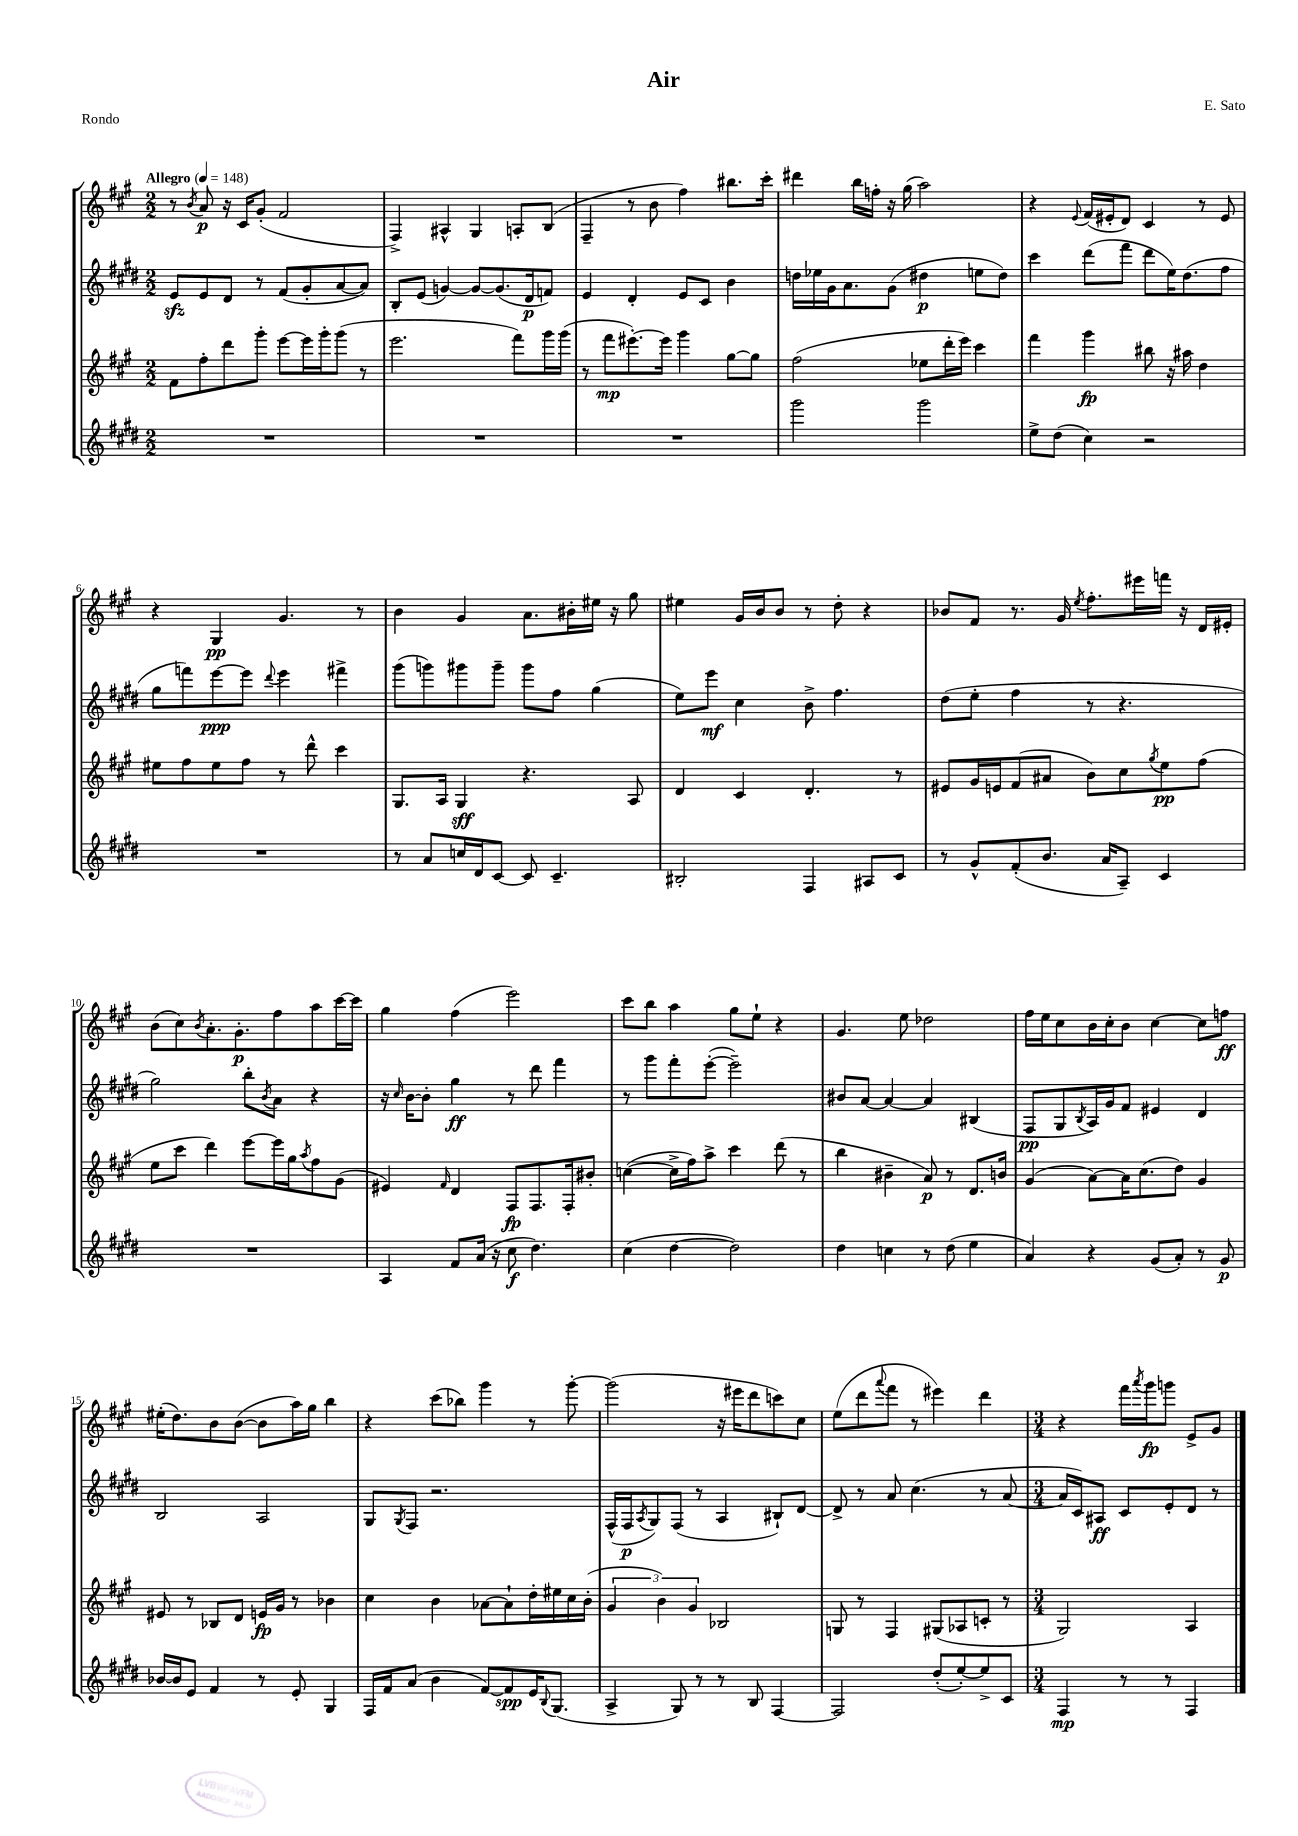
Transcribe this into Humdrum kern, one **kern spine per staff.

**kern	**kern	**kern	**kern
*staff4	*staff3	*staff2	*staff1
*clefG2	*clefG2	*clefG2	*clefG2
*k[f#c#g#d#]	*k[f#c#g#]	*k[f#c#g#d#]	*k[f#c#g#]
*M2/2	*M2/2	*M2/2	*M2/2
*MM148	*MM148	*MM148	*MM148
1r	8f#	8e	8r
.	.	.	8qb
.	8ff#'	8e	8a
.	8ddd	8d#	16r
.	.	.	16c#
.	8ggg#'	8r	(8g#'
.	[8eee	(8f#	2f#
.	16eee]	8g#'	.
.	16ggg#'	.	.
.	(8ggg#	[8a	.
.	8r	8a])	.
=	=	=	=
1r	2.eee	8B'	4F#^)
.	.	(8e	.
.	.	[4g)	4A#^^
.	.	8g_	4G#
.	.	(8.g]	.
.	8fff#)	.	8A'
.	.	16d#	.
.	16ggg#	8f)	(8B
.	(16ggg#	.	.
=	=	=	=
1r	8r	4e	4F#~
.	8fff#	.	.
.	[8.eee#')	4d#'	8r
.	.	.	8b
.	16eee#]	.	.
.	4ggg#	8e	4ff#)
.	.	8c#	.
.	[8gg#	4b	8.bb#
.	8gg#]	.	.
.	.	.	16ccc#'
=	=	=	=
2ggg#	(2ff#	16dd	4ddd#
.	.	16ee-	.
.	.	16g#	.
.	.	8.a	.
.	.	.	16bb
.	.	.	16ff'
.	.	(8g#	16r
.	.	.	(16gg#
2ggg#	8ee-	4dd#	2aa)
.	16ddd'	.	.
.	16eee)	.	.
.	4ccc#	8ee	.
.	.	8dd#)	.
=	=	=	=
8ee^	4fff#	4ccc#	4r
(8dd#	.	.	.
.	.	.	8qqe
4cc#)	4ggg#	(8ddd#	(16f#
.	.	.	16e#'
.	.	8fff#	8d)
2r	8bb#	8ddd#	4c#
.	16r	16ee)	.
.	16aa#	(8.dd#	.
.	4dd	.	8r
.	.	8ff#	8e#
=	=	=	=
1r	8ee#	8gg#	4r
.	8ff#	8fff)	.
.	8ee#	[8eee	4G#
.	8ff#	8eee]	.
.	.	8qqddd#	.
.	8r	4eee	4.g#
.	8ddd^^	.	.
.	4ccc#	4fff#^	.
.	.	.	8r
=	=	=	=
8r	8.G#	(8ggg#	4b
8a	.	8ggg)	.
.	16A	.	.
16cc	4G#	8ggg#	4g#
16d#	.	.	.
[8c#	.	8ggg#~	.
8c#]	4.r	8ggg#	8.a
4.c#~	.	8ff#	.
.	.	.	16b#'
.	.	(4gg#	16ee#
.	.	.	16r
.	8A	.	8gg#
=	=	=	=
2B#'	4d	8ee)	4ee#
.	.	8eee	.
.	4c#	4cc#	16g#
.	.	.	16b
.	.	.	8b
4F#	4.d'	8b^	8r
.	.	4.ff#	8dd'
8A#	.	.	4r
8c#	8r	.	.
=	=	=	=
8r	8e#	(8dd#	8b-
8g#^^	16g#	8ee'	8f#
.	16e	.	.
(8f#'	(8f#	4ff#	8.r
8.b	8a#	.	.
.	.	.	16g#
.	.	.	8qee
.	8b)	8r	8.ff#'
16a	.	.	.
8A~)	8cc#	4.r	.
.	.	.	16eee#
.	8qgg#	.	.
4c#	8ee	.	16fff
.	.	.	16r
.	(8ff#	.	16d
.	.	.	16e#'
=	=	=	=
1r	8ee	2gg#)	(8b
.	8ccc#	.	8cc#)
.	.	.	8qb
.	4ddd)	.	8.a'
.	.	.	8.g#'
.	[8eee	8bb'	.
.	.	8qb	.
.	16eee]	8a	8ff#
.	16gg#	.	.
.	8qaa	.	.
.	8ff#	4r	8aa
.	(8g#	.	[16ccc#
.	.	.	16ccc#]
=	=	=	=
4A	4e#)	16r	4gg#
.	.	16qqcc#	.
.	.	[16b	.
.	.	8b']	.
.	16qqf#	.	.
8f#	4d	4gg#	(4ff#
(16a	.	.	.
16r	.	.	.
8cc#	8F#	8r	2eee)
4.dd#)	8.F#	8ddd#	.
.	.	4fff#	.
.	16F#'	.	.
.	8b#'	.	.
=	=	=	=
(4cc#	([4cc	8r	8ccc#
.	.	8ggg#	8bb
[4dd#	16cc^]	8fff#'	4aa
.	16ff#)	.	.
.	8aa^	([8eee'	.
2dd#])	4ccc#	2eee~])	8gg#
.	.	.	8ee`
.	(8ddd	.	4r
.	8r	.	.
=	=	=	=
4dd#	4bb	8b#	4.g#
.	.	[8a	.
4cc	4b#~	4a_	.
.	.	.	8ee
8r	8a)	4a]	2dd-
(8dd#	8r	.	.
4ee	8.d	(4B#	.
.	16b	.	.
=	=	=	=
4a)	(4g#	8F#	16ff#
.	.	.	16ee
.	.	8G#	8cc#
.	.	8qB	.
4r	[8a)	16A)	16b
.	.	16g#	16cc#'
.	16a]	8f#	8b
.	(8.cc#	.	.
(8g#	.	4e#	[4cc#
8a')	8dd)	.	.
8r	4g#	4d#	8cc#]
8g#	.	.	8ff
=	=	=	=
[16b-	8e#	2B	(16ee#'
16b-]	.	.	8.dd)
8e	8r	.	.
4f#	8B-	.	8b
.	8d	.	([8b
8r	16e	2A	8b]
.	16g#	.	.
8e'	8r	.	16aa)
.	.	.	16gg#
4G#	4b-	.	4bb
=	=	=	=
16F#	4cc#	8G#	4r
16f#	.	.	.
.	.	8qG#	.
(8a	.	8F#	.
4b	4b	2.r	(8ccc#
.	.	.	8bb-)
[8f#)	[8a-	.	4ggg#
8f#]	8a-`]	.	.
16e	16dd'	.	8r
8qqB	.	.	.
(8.G#	16ee#	.	.
.	16cc#	.	[8ggg#'
.	(16b'	.	.
=	=	=	=
4A^	6g#	(16F#^^	(2ggg#]
.	.	16F#	.
.	.	8qA	.
.	.	8G#)	.
.	6b)	.	.
8G#)	.	(8F#	.
.	6g#	.	.
8r	.	8r	.
8r	2B-	4A	16r
.	.	.	16eee#
8B	.	.	8ddd
[4F#	.	8B#`)	8ccc)
.	.	[8d#	8cc#
=	=	=	=
2F#]	8G	8d#^]	(8ee
.	8r	8r	8ddd
.	.	.	8qqaaa
.	4F#	8a	8fff#
.	.	(4.cc#	8r
(8dd#'	(8G#	.	4eee#)
[8ee')	8A-	.	.
8ee^]	8c'	8r	4ddd
8c#	8r	[8a	.
=	=	=	=
*M3/4	*M3/4	*M3/4	*M3/4
4F#	2G#)	16a]	4r
.	.	16c#)	.
.	.	8A#	.
8r	.	8c#	16fff#
.	.	.	8qaaa
.	.	.	16ggg#
8r	.	8e'	8ggg
4F#	4A	8d#	8e^
.	.	8r	8g#
==	==	==	==
*-	*-	*-	*-
